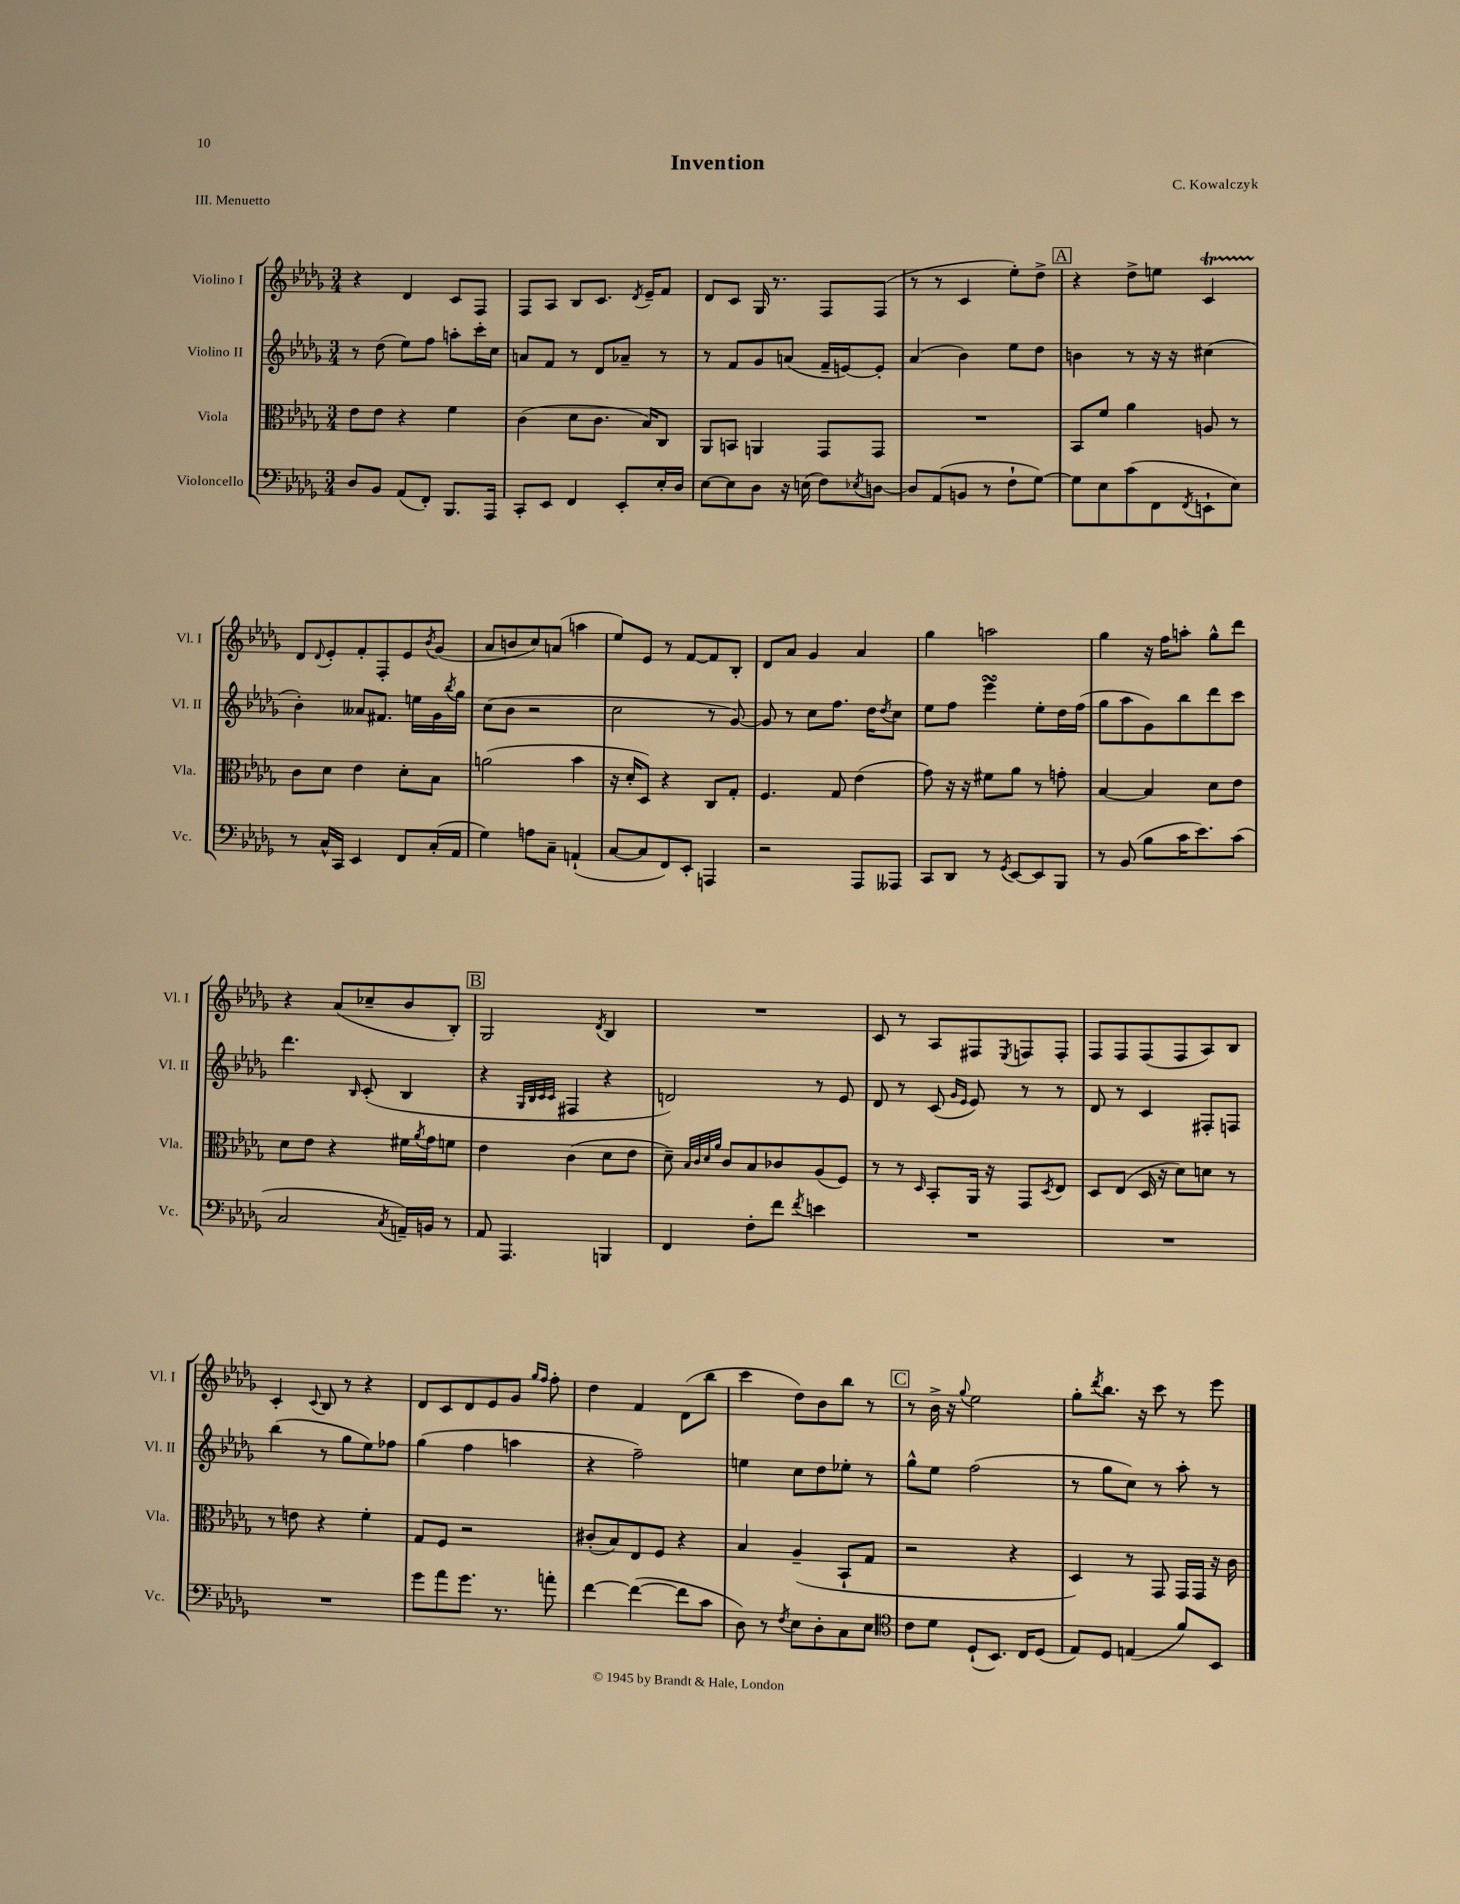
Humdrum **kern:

**kern	**kern	**kern	**kern
*staff4	*staff3	*staff2	*staff1
*clefF4	*clefC3	*clefG2	*clefG2
*k[b-e-a-d-g-]	*k[b-e-a-d-g-]	*k[b-e-a-d-g-]	*k[b-e-a-d-g-]
*M3/4	*M3/4	*M3/4	*M3/4
8D-	8e-	8r	4r
8BB-	8e-	(8dd-	.
(8AA-	4r	8ee-)	4d-
8FF')	.	8ff	.
8.BBB-	4f	8aa'	8c
.	.	16ccc'	8F
16AAA-	.	16cc	.
=	=	=	=
8CC'	(4c	8a	8F
8EE-	.	8f	8A-
4FF	8d-	8r	8B-
.	8.c	8d-	8.c
8EE-'	.	8a-~	.
.	.	.	8qd-
.	16B-)	.	16e-~
16E-'	8C	8r	8f
16D-	.	.	.
=	=	=	=
[8E-	8AA-	8r	8d-
8E-]	8BB	8f	8c
8D-	4AA	8g-	16G-
.	.	.	8.r
16r	.	(8a	.
(16E	.	.	.
8F)	8GG-	16f~	8F
.	.	[16e)	.
8qE-	.	.	.
[8D	8GG-	8e']	(8F
=	=	=	=
8D]	2.r	(4a-	8r
(8AA-	.	.	8r
8BB	.	4b-)	4c
8r	.	.	.
8F`	.	8ee-	8ee-')
[8G-)	.	8dd-	8dd-^
=	=	=	=
8G-]	8BB-	4b	4r
8E-	8f	.	.
(8c	4a-	8r	8dd-^
8FF	.	16r	8ee
.	.	16r	.
8qFF	.	.	.
8EE`	8A	(4cc#	4c
8E-)	8r	.	.
=	=	=	=
8r	8c	4b-')	8d-
.	.	.	8qqd-
16C^^	8d-	.	8e-'
16CC	.	.	.
4EE-	4e-	8a--	8f'
.	.	8.f#	8F'
8FF	8d-'	.	8e-
.	.	16ee	.
.	.	.	8qb-
(16C'	8B-	16g-	(8g-
.	.	8qbb-	.
16AA-	.	16gg-	.
=	=	=	=
4G-)	(2a	(8cc	8a-
.	.	8b-	8b
8A	.	2r	8cc)
8C~	.	.	(8a
(4AA`	4b-	.	4aa
=	=	=	=
[8C	16r	2cc	8ee-)
.	16d-'	.	.
8C]	8D-)	.	8e-
8FF)	4r	.	8r
8EE-'	.	.	[8f
4AAA	8C	8r	8f]
.	8G-'	[8g-)	8B-'
=	=	=	=
2r	4.F	8g-]	8d-
.	.	8r	8a-
.	.	8cc	4g-
.	8G-	8.ff	.
8AAA-	(4e-	.	4a-
.	.	16dd-	.
.	.	8qdd-	.
8AAA--	.	8cc	.
=	=	=	=
8CC	8g-)	8ee-	4gg-
8DD-	16r	8ff	.
.	16r	.	.
8r	8f#	4eee-	2aa
8qGG-	.	.	.
[8EE-	8a-	.	.
8EE-]	8r	8ee-'	.
8BBB-	8g'	16dd-	.
.	.	(16ff	.
=	=	=	=
8r	[4B-	8gg-	4gg-
(8BB-	.	8aa-	.
8B-	4B-]	8g-)	16r
.	.	.	16ff
16c	.	8bb-	8aa'
8.e-)	.	.	.
.	8d-	8ddd-	8gg-^^
(8c	8e-	8ccc	8ddd-
=	=	=	=
2C	8d-	4.ddd-	4r
.	8e-	.	.
.	4r	.	(8a-
.	.	16qqB-	.
.	.	(8c'	8cc-~
8qC	.	.	.
16AA~)	16f#	4B-	8b-
.	8qa-	.	.
16BB	16g-	.	.
8r	8f	.	8B-')
=	=	=	=
8AA-	4e-	4r	2G-
4.AAA-	.	.	.
.	.	32qqG-	.
.	.	32qqB-	.
.	.	32qqc	.
.	.	32qqc	.
.	(4c	4F#	.
.	.	.	8qd-
4BBB	8d-	4r	4B-
.	8e-	.	.
=	=	=	=
4FF	8d-~)	2d)	2.r
.	32qqB-	.	.
.	32qqc	.	.
.	32qqd-	.	.
.	32qqa-	.	.
.	8c	.	.
8F'	8B-	.	.
8f	8c-	.	.
8qf	.	.	.
4e	(8A-	8r	.
.	8F)	8e-	.
=	=	=	=
2.r	8r	8d-	8c
.	8r	8r	8r
.	16qqD-	.	.
.	8BB-'	(8c	8A-
.	.	16qqg-	.
.	.	16qqe-	.
.	16AA-	8e-)	8F#
.	16r	.	.
.	.	.	8qE-
.	8GG-	8r	8F
.	8qD-	.	.
.	8E-	8r	8F'
=	=	=	=
2.r	8D-	8d-	8F
.	(8E-	8r	8F
.	16D-	4c	(8F
.	16r	.	.
.	8d-)	.	8F
.	8d	8F#'	8A-)
.	8r	8F	8B-
=	=	=	=
2.r	8r	(4bb-	4c'
.	8e	.	.
.	.	.	8qqc
.	4r	8r	8B-
.	.	8gg-	8r
.	4f'	8ee-)	4r
.	.	8ff-	.
=	=	=	=
8g-	8G-	(4gg-	8d-
8a-	8F	.	8c
8.g-	2r	4ff	8d-
.	.	.	8e-
8.r	.	.	.
.	.	4aa	8g-
.	.	.	16qqgg-
.	.	.	16qqff
8a'	.	.	8ff'
=	=	=	=
[4f	(8c#'	4r	4dd-
.	8B-)	.	.
(4f_	8E-	2ff~)	4f
.	8F	.	.
8f]	4r	.	(8d-
8c	.	.	8bb-
=	=	=	=
8D-)	4B-	4ee	4ccc
8r	.	.	.
8qF	.	.	.
8E-	(4A-~	8cc	8dd-)
8D-'	.	8dd-	8b-
8C	8BB-`	8ee-'	8bb-
8E-	8G-	8r	8r
=	=	=	=
*clefC4	*	*	*
8c	2r	8gg-^^	8r
8d-	.	8ee-	16b-^
.	.	.	16r
.	.	.	8qqgg-
(8D-`	.	(2ff	2ee-
8.BB-)	.	.	.
.	4r	.	.
16C	.	.	.
(8D-	.	.	.
=	=	=	=
8E-)	4D-)	8r	8gg-'
.	.	.	8qddd-
8D-	.	8gg-	8.bb-
(4E	8r	8cc)	.
.	.	.	16r
.	8GG-	8r	8ccc
8f)	16GG-	8aa-'	8r
.	16GG-	.	.
8BB-	16r	8r	8eee-
.	16c	.	.
==	==	==	==
*-	*-	*-	*-
